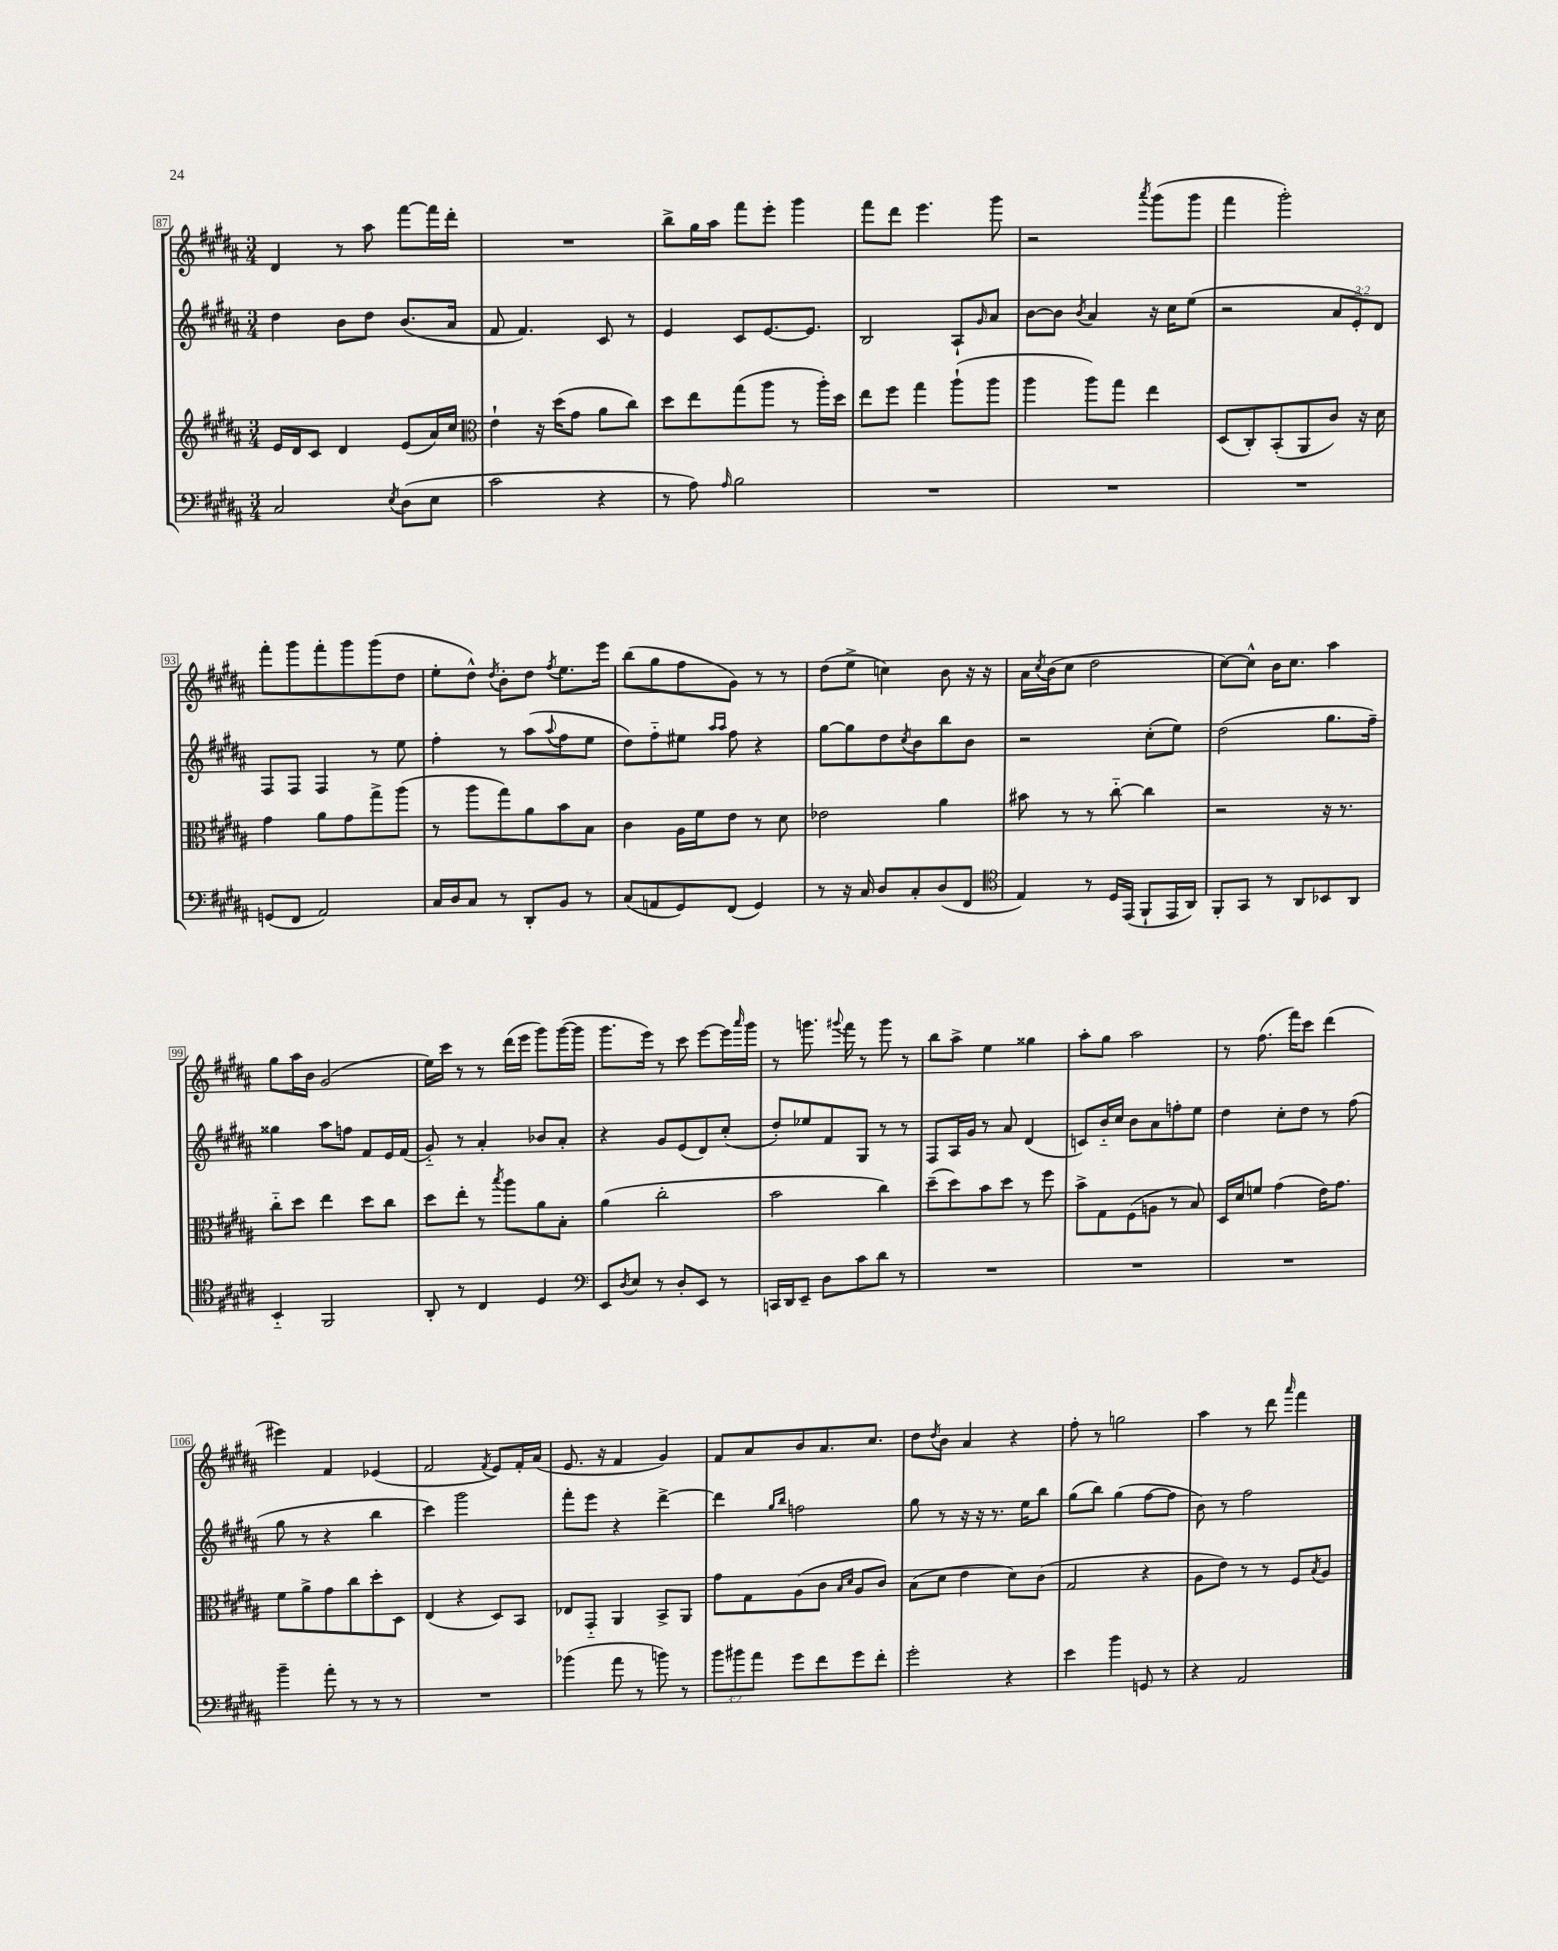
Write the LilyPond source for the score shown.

<<
\new StaffGroup <<
\new Staff = "s0" {
    \clef treble \key b \major \numericTimeSignature \time 3/4
    dis'4 r8 ais''8 fis'''8~ fis'''16 dis'''16-. |
    R2. |
    b''8-> gis''16 ais''16 fis'''8 e'''8-. gis'''4 |
    fis'''8 dis'''8 e'''4. gis'''8 |
    r2 \acciaccatura { ais'''8 } gis'''8( gis'''8 |
    fis'''4 gis'''2-.) |
    fis'''8-. gis'''8 fis'''8-. gis'''8 gis'''8( dis''8 |
    e''8-. dis''8-^) \acciaccatura { dis''8 } b'8-. dis''8 \acciaccatura { fis''8 } e''8. e'''16 |
    b''8( gis''8 fis''8 gis'8) r8 r8 |
    dis''8( e''8-> c''4) b'8 r16 r16 |
    ais'16 \acciaccatura { cis''8 } b'16( cis''8 dis''2 |
    cis''8~) cis''8-^ b'16 cis''8. ais''4 |
    gis''8 ais''16 b'16 gis'2( |
    e''16) cis'''16 r8 r8 dis'''16( e'''16 gis'''8) gis'''16~( gis'''16 |
    gis'''8. e'''16) r8 cis'''8 e'''8~ e'''16 \grace { ais'''16 } gis'''16 |
    r8 g'''8. \appoggiatura { gis'''8 } fis'''16 r8 gis'''8 r8 |
    b''8 ais''8-> e''4 gisis''4 |
    ais''8-. gis''8 ais''2 |
    r8 fis''8.( fis'''16) cis'''8 dis'''4( |
    eis'''4) fis'4 ees'4( |
    fis'2 \acciaccatura { fis'8 } e'8) fis'16-. ais'16( |
    e'8. r16 fis'4 gis'4) |
    fis'8 ais'8 b'8 ais'8. cis''8. |
    dis''8 \acciaccatura { dis''8 } b'8 ais'4 r4 |
    fis''8-. r8 g''2 |
    ais''4 r8 dis'''8 \grace { ais'''16 } fis'''4 \bar "|." |
}
\new Staff = "s1" {
    \clef treble \key b \major \numericTimeSignature \time 3/4 \override Staff.TupletNumber.text = #tuplet-number::calc-fraction-text
    dis''4 b'8 dis''8 b'8.( ais'16 |
    fis'8 fis'4.) cis'8 r8 |
    e'4 cis'8 e'8.~ e'8. |
    b2 ais8-! \grace { gis'16 } ais'8 |
    b'8~ b'8 \acciaccatura { b'8 } ais'4 r16 cis''16 e''8( |
    r2 \tuplet 3/2 { ais'8 e'8-.) dis'8 } |
    fis8 fis8 fis4 r8 e''8 |
    fis''4-. r8 ais''8( \appoggiatura { ais''8 } fis''8 e''8 |
    dis''8) fis''8-_ eis''8 \grace { ais''16 ais''16 } fis''8 r4 |
    gis''8~ gis''8 dis''8 \acciaccatura { cis''8 } b'8 b''8 b'8 |
    r2 cis''8-.( e''8) |
    dis''2( gis''8. fis''16--) |
    gisis''4 ais''8 f''8 fis'8 e'16 fis'16( |
    gis'8-_) r8 ais'4-. bes'8 ais'8-. |
    r4 gis'8 e'8( dis'8) cis''8-.( |
    dis''8-.) ees''8 fis'8 gis8 r8 r8 |
    fis8 ais16 gis'16 r8 ais'8 dis'4( |
    c'8) b'16-_ cis''16 b'8 ais'8 f''8-. e''8 |
    dis''4 cis''8-. dis''8 r8 fis''8( |
    gis''8 r8 r4 b''4 |
    cis'''4) gis'''2 |
    fis'''8-. e'''8 r4 dis'''4~-> |
    dis'''4 \grace { gis''16 b''16 } f''2 |
    gis''8 r8 r16 r16 r8. e''16 b''8 |
    gis''8( b''8) gis''4( fis''8~ fis''8 |
    b'8) r8 fis''2 \bar "|." |
}
\new Staff = "s2" {
    \clef treble \key b \major \numericTimeSignature \time 3/4
    e'16 dis'16 cis'8 dis'4 e'8( ais'16) cis''16 |
    \clef alto e'4-! r16 dis''16( gis'8 ais'8 cis''8) |
    dis''8 e''8 gis''8( ais''8 r8 ais''16-.) dis''16 |
    e''8 fis''8 gis''4 ais''8-!( ais''8 |
    ais''4 ais''8) gis''8 e''4 |
    dis8( cis8-.) b,8-.( ais,8 cis'8) r16 dis'16 |
    gis'4 ais'8 gis'8 gis''8-> ais''8( |
    r8 ais''8 gis''8) ais'8 b'8 b8 |
    cis'4 ais16 fis'16 e'8 r8 dis'8 |
    ees'2 ais'4 |
    bis'8 r8 r8 cis''8~-_ cis''4 |
    r2 r16 r8. |
    cis''8-_ dis''8 e''4 dis''8 cis''8 |
    dis''8 e''8-. r8 \acciaccatura { b''8 } ais''8 ais'8 b8-. |
    ais'4( cis''2-. |
    b'2 cis''4) |
    dis''8--( dis''8) b'8 dis''8 r8 fis''8 |
    b'8-> gis8 fis8( a8 r8 b8) |
    dis16 dis'16 f'8 gis'4( e'16) gis'8. |
    fis'8 ais'8-> gis'8 cis''8 dis''8-. dis8 |
    e4( r4 dis8) b,8 |
    ees8 gis,8-_ ais,4 b,8-> ais,8 |
    gis'8 gis8 ais8( cis'8 \grace { b16 dis'16 } ais8 cis'8) |
    b8( dis'8 e'4 dis'8) cis'8( |
    gis2 r4 |
    ais8 e'8) r8 r8 fis8 \acciaccatura { b8 } ais8 \bar "|." |
}
\new Staff = "s3" {
    \clef bass \key b \major \numericTimeSignature \time 3/4 \override Staff.TupletNumber.text = #tuplet-number::calc-fraction-text
    cis2 \acciaccatura { e8 } dis8( e8 |
    cis'2 r4 |
    r8 ais8) \grace { ais16 } b2 |
    R2. |
    R2. |
    R2. |
    g,8( fis,8 ais,2) |
    cis16 dis16 cis8 r8 dis,8-. b,8 r8 |
    cis8( a,8 gis,8) fis,8( gis,4) |
    r8 r16 cis16 dis8 cis8-. dis8( fis,8 |
    \clef tenor e4) r8 dis16 e,16( fis,8-! e,16 ais,16) |
    fis,8-. gis,8 r8 ais,8 bes,8 ais,8 |
    b,4-_ fis,2 |
    ais,8-. r8 cis4 dis4 |
    \clef bass e,8 \acciaccatura { dis8 } e8 r8 dis8-. e,8 r8 |
    c,16 dis,16 e,8-- dis8 cis'8 dis'8 r8 |
    R2. |
    R2. |
    R2. |
    b'4-- ais'8-. r8 r8 r8 |
    R2. |
    bes'4( ais'8 r8 b'8) r8 |
    \tuplet 3/2 { b'8 bis'8 ais'8 } gis'8 fis'8 gis'8 fis'8-. |
    gis'2-. r4 |
    e'4 b'4 g,8 r8 |
    r4 ais,2 \bar "|." |
}
>>
>>
\layout { \context { \Score currentBarNumber = #87 \override BarNumber.stencil = #(make-stencil-boxer 0.1 0.3 ly:text-interface::print) } }
